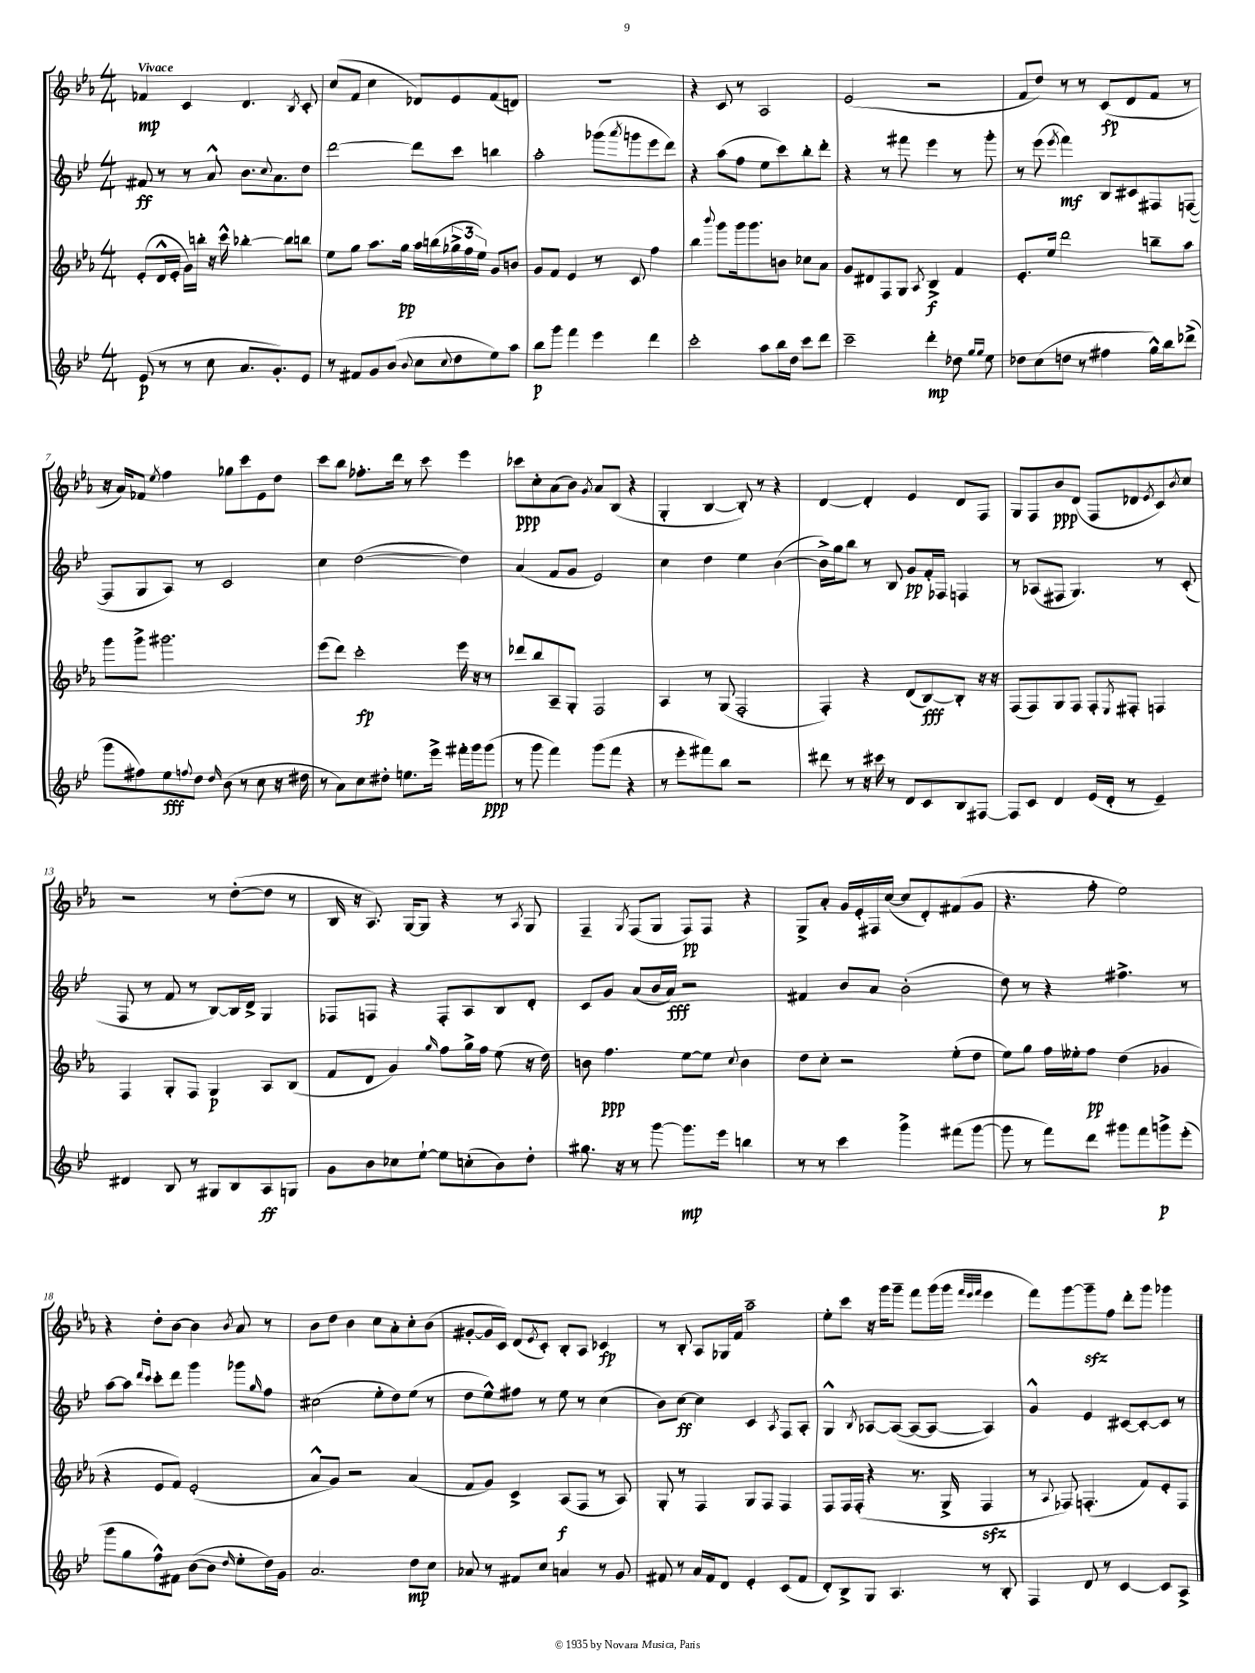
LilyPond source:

<<
\new StaffGroup <<
\new Staff = "s0" {
    \clef treble \key ees \major \numericTimeSignature \time 4/4 \tempo "Vivace"
    fes'4\mp c'4 d'4. \acciaccatura { bes8 } c'8-. |
    c''8( f'8 c''4 des'8) ees'8 f'8( d'8) |
    R1 |
    r4 c'8 r8 aes2 |
    ees'2( r2 |
    f'8 d''8) r8 r8 c'8\fp( d'8 f'8 r8 |
    r16 aes'16) fes'8 \acciaccatura { ees''8 } f''4 ges''8 c'''8 ees'8 d''8 |
    c'''8 bes''8 fes''8.-. d'''16 r8 c'''8 ees'''4 |
    ces'''8\ppp c''8-. aes'8( bes'8) \acciaccatura { g'8 } aes'8 bes8( r4 |
    g4-. bes4~ bes8-.) r8 r4 |
    d'4~ d'4-. ees'4 d'8 f8 |
    g8 f8 bes'8\ppp d'8( f8 des'8 \acciaccatura { ees'8 } c'8) \acciaccatura { bes'8 } c''8 |
    r2 r8 d''8~-.( d''8 r8 |
    bes16 r16 aes8.) g16~ g8 r4 r8 \acciaccatura { aes8 } g8 |
    f4-- \acciaccatura { g8 } f8( g8 f8\pp) f8 r4 |
    g8-> aes'8-. g'16 ees'16-. fis16 c''16~( c''8 d'8-.) fis'8( g'8 |
    r4. f''8-. ees''2) |
    r4 d''8-. bes'8~ bes'4 \acciaccatura { bes'8 } aes'8 r8 |
    bes'8 d''8 bes'4 c''8 aes'8-. c''8-. bes'8( |
    gis'8~-. gis'16 c'16) d'8( \acciaccatura { ees'8 } c'8-.) bes8-. aes8 ces'4\fp |
    r8 bes8-. aes8 ges16 f'16 aes''2-- |
    ees''8-. c'''8 r16 g'''16 g'''8-- f'''8 g'''16( g'''16 \grace { f'''32 ees'''32 f'''32 } ees'''4 |
    f'''8) g'''8~ g'''8--\sfz f''8 d'''8-. g'''8 ges'''4 \bar "|." |
}
\new Staff = "s1" {
    \clef treble \key bes \major \numericTimeSignature \time 4/4
    fis'8\ff r8 r8 a'8-^ bes'8. \appoggiatura { c''8 } a'8. d''8 |
    d'''2~ d'''8 c'''8 b''4 |
    a''2-. ges'''8( \acciaccatura { a'''8 } g'''8 ees'''8 d'''8) |
    r4 a''8( f''8 ees''8 c'''8) bes''8-. d'''8-. |
    r4 r8 fis'''8 ees'''4 r8 g'''8-. |
    r8 ees'''8( \acciaccatura { ees'''8 } f'''4\mf) bes8 cis'8 fis8 f8~( |
    f8 g8 a8) r8 c'2 |
    c''4 d''2~( d''4) |
    a'4( f'8 g'8 ees'2) |
    c''4 d''4 ees''4 bes'4~( |
    bes'16->) g''16 bes''8 r8 bes8 g'8\pp f'16-. fes16 f4 |
    r8 aes8( fis8 g4.) r8 c'8-.( |
    f8 r8 f'8 r8 bes8~) bes16 d'16-> g4 |
    fes8 f8 r4 f8-. a8 bes8 d'8-. |
    c'8 g'8 a'8( bes'16 a'16\fff) r2 |
    fis'4 bes'8 a'8 bes'2-.( |
    d''8) r8 r4 fis''4.-> r8 |
    a''8~ a''8 \grace { d'''16 c'''16 } c'''8-. d'''8 g'''4 ges'''8 \grace { g''16 } f''8 |
    cis''2( ees''8-. d''8) ees''8( r8 |
    d''8 ees''8-^) fis''8 r8 ees''8 r8 c''4( |
    bes'8) c''8~\ff c''4 c'4 \acciaccatura { a8 } f8 a8-. |
    g4-^ \acciaccatura { bes8 } aes8~ aes8~( aes8~ aes8~ aes4) |
    g'4-^ ees'4 cis'8~ cis'8~-. cis'8 r8 \bar "|." |
}
\new Staff = "s2" {
    \clef treble \key ees \major \numericTimeSignature \time 4/4
    ees'8-.( d'16-^ ees'16-. g'16) b''16-. r16 c'''16-^ bes''4~-. bes''8 b''8 |
    ees''8 g''8 aes''8. g''16\pp aes''16 b''16( \tuplet 3/2 { ges''16-> f''16 ees''16) } g'8 b'8 |
    g'8 f'8 ees'4 r8 c'8 f''4 |
    bes''4 \appoggiatura { bes'''8 } g'''8 g'''16 g'''8. b'8 ces''8 aes'8 |
    g'8 dis'8 f8 g8 \acciaccatura { aes8 } bes4->\f f'4 |
    ees'8.-. ees''16 d'''2 b''8-- aes''8 |
    g'''8 g'''8-> gis'''2. |
    ees'''8( d'''8) c'''2-.\fp ees'''16 r16 r8 |
    des'''8 bes''8 aes8-- g8-. f2 |
    aes4 r8 g8( f2-. |
    f4-.) r4 d'8( bes8~\fff) bes8-. r16 r16 |
    f8( f8) g8 f8 f8-. \acciaccatura { ees8 } fis8-. f4 |
    f4 g8-. f8 g4\p aes8 bes8( |
    f'8 d'8 g'4) \grace { g''16 } f''8 g''16-> f''16 ees''8( r16 d''16) |
    b'8 f''4.\ppp ees''8~ ees''8 \appoggiatura { c''8 } b'4 |
    d''8 c''8-. r2 ees''8-.( d''8 |
    ees''8) g''8 f''16 eeses''16-. f''8\pp d''4( ges'4 |
    r4 ees'8 f'8) ees'2-.( |
    aes'8-^ g'8) r2 aes'4( |
    f'8 g'8) c'4-> aes8\f( f8 r8 aes8) |
    g8-. r8 f4 g8 f8 f4 |
    f8 f16 f16-.( r4 r8. g16-> f4\sfz |
    r8 \appoggiatura { aes8 } fes8) f4.-.( f'8) ees'8-. f8 \bar "|." |
}
\new Staff = "s3" {
    \clef treble \key bes \major \numericTimeSignature \time 4/4
    ees'8\p( r8 r8 c''8 a'8. g'8.-.) ees'8 |
    r8 fis'8 g'8 bes'8( \appoggiatura { bes'8 } c''8 \appoggiatura { c''8 } d''8 ees''8) a''8 |
    bes''8\p g'''8 f'''4 ees'''4 d'''4 |
    c'''2-. a''8 bes''16 d''16 c'''8 d'''8 |
    c'''2-- d'''4-.\mp des''8 \grace { g''16 g''16 } ees''8 |
    des''8 c''8( d''8 r8 fis''4 g''16-^) bes''16 des'''8->( |
    g'''8 fis''8) ees''8\fff \appoggiatura { f''8 } d''8 \grace { d''16 } bes'8( r8 c''8 r16 dis''16 |
    r8 a'8) c''8 dis''8-. e''8. ees'''16-> fis'''16-. g'''16 g'''8\ppp( |
    r8 g'''8 f'''4) g'''8( f'''8 r4 |
    r8 ees'''8-. fis'''8) bes''8 r2 |
    dis'''8 r8 r16 cis'''16 r8 d'8 c'8 bes8 fis8~ |
    fis8 c'8 d'4 ees'16( d'16-. r8 ees'4--) |
    dis'4 bes8 r8 gis8 bes8 a8\ff g8 |
    g'8 bes'8 ces''8 ees''8~-! ees''8 c''8-.( bes'8) d''8-. |
    gis''8. r16 r8 g'''8~ g'''8.\mp ees'''16 b''4 |
    r8 r8 c'''4 g'''4-> fis'''8( g'''8~ |
    g'''8 r8 f'''8) d'''8 gis'''8 f'''8 g'''8->\p ees'''8-.( |
    g'''8 g''8 f''8-^) fis'8 bes'8~( bes'8 \grace { d''16 } ees''8-. d''16) g'16 |
    a'2. d''8\mp c''8 |
    aes'8 r8 fis'8 c''8 a'4 r8 g'8 |
    fis'8 r8 a'16 fis'16 d'8 ees'4-. c'8( fis'8 |
    d'8-.) bes8-> g8 a4. r8 bes8-. |
    f4 d'8 r8 c'4~ c'8 a8-> \bar "|." |
}
>>
>>
